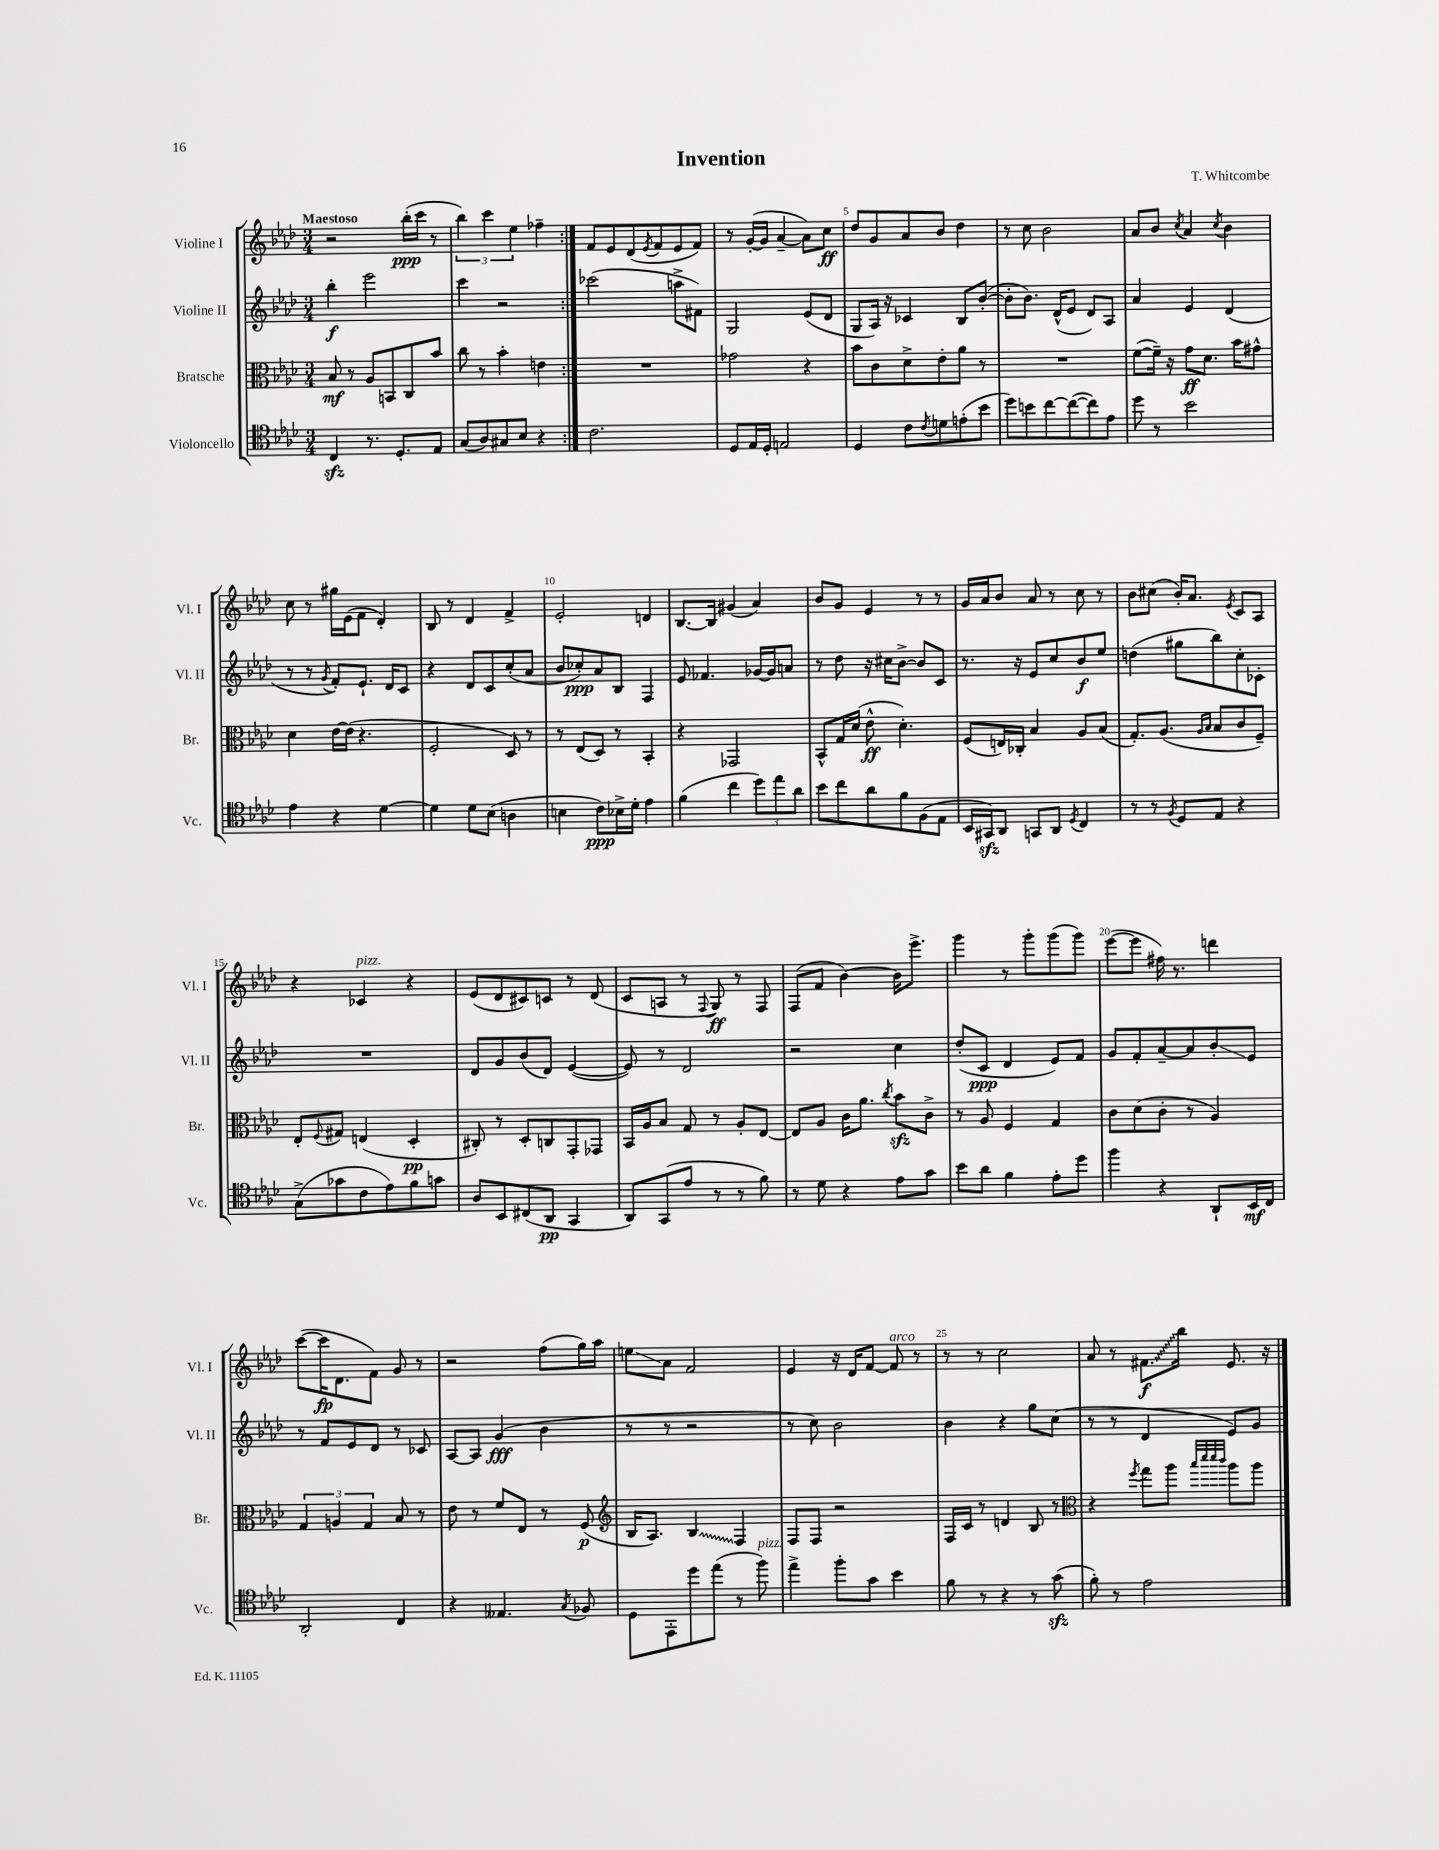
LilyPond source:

\header { title = "Invention" composer = "T. Whitcombe" }
<<
\new StaffGroup <<
\new Staff = "s0" \with { instrumentName = "Violine I" shortInstrumentName = "Vl. I" } {
    \clef treble \key aes \major \numericTimeSignature \time 3/4 \tempo "Maestoso"
    \repeat volta 2 { r2 bes''16-.\ppp( c'''16 r8 |
    \tuplet 3/2 { bes''4) c'''4 ees''4 } fes''4-- | }
    f'8 ees'8 des'8( \acciaccatura { ees'8 } f'8 ees'8 f'8) |
    r8 g'16~-.( g'16 aes'4~-- aes'8) c''8\ff |
    des''8 g'8 aes'8 bes'8 des''4 |
    r8 c''8 bes'2 |
    aes'8 bes'8 \acciaccatura { c''8 } aes'4 \acciaccatura { c''8 } bes'4 |
    c''8 r8 gis''16 ees'16( f'8 des'4-.) |
    bes8 r8 des'4 f'4-> |
    ees'2-. d'4 |
    bes8.~ bes16 gis'4( aes'4) |
    bes'8 g'8 ees'4 r8 r8 |
    g'16 aes'16 bes'8 aes'8 r8 c''8 r8 |
    bes'8 cis''8( bes'16-.) aes'8. \acciaccatura { ees'8 } c'8 aes8 |
    r4 ces'4^\markup { \italic "pizz." } r4 |
    ees'8( des'8 cis'8) c'8 r8 des'8( |
    c'8 a8 r8 \appoggiatura { f8 } g8\ff) r8 f8 |
    f8( f'8 bes'4~) bes'16 ees'''8.-> |
    g'''4 r8 g'''8-. g'''8( g'''8) |
    ees'''8~( ees'''8 fis''16) r8. d'''4 |
    c'''8~( c'''16\fp des'8. f'8) g'8 r8 |
    r2 f''8( g''16) aes''16 |
    e''8\glissando aes'8 f'2 |
    ees'4 r16 des'16 f'8~ f'8^\markup { \italic "arco" } r8 |
    r8 r8 c''2 |
    aes'8 r8 \once \override Glissando.style = #'zigzag fis'8.\glissando\f bes''16 ees'8. r16 \bar "|." |
}
\new Staff = "s1" \with { instrumentName = "Violine II" shortInstrumentName = "Vl. II" } {
    \clef treble \key aes \major \numericTimeSignature \time 3/4
    \repeat volta 2 { bes''4-.\f ees'''2 |
    c'''4 r2 | }
    ces'''2( a''8-> fis'8) |
    g2 ees'8( des'8 |
    g8 aes16) r16 ces'4 bes8 bes'8~-.( |
    bes'8-. bes'8.) des'16-^( ees'8 des'8) aes8 |
    aes'4 ees'4 des'4( |
    r8 r8 \acciaccatura { g'8 } f'8-.) ees'8.-! des'16 c'8 |
    r4 des'8 c'8 c''8-.( aes'8 |
    bes'8 ces''8-.\ppp) aes'8 bes8 f4 |
    ees'8 fes'4. ges'16~ ges'16 a'8 |
    r8 des''8 r16 cis''16 bes'8~-> bes'8 c'8 |
    r8. r16 ees'8 c''8 bes'8\f ees''8 |
    d''4( gis''8 bes''8) c''8-. ces'8-. |
    R2. |
    des'8 g'8 bes'8( des'8) ees'4~( |
    ees'8) r8 des'2 |
    r2 c''4 |
    des''8-.( c'8\ppp des'4 ees'8) f'8 |
    g'8 f'8-. aes'8~-- aes'8 bes'8-.\glissando ees'8 |
    r8 f'8 ees'8 des'8 r8 ces'8 |
    aes8~ aes8 g'4\fff( bes'4 |
    r8 r8 r2 |
    r8 c''8) bes'2 |
    bes'4 r4 g''8 c''8( |
    r8 r8 des'4 ees'8) g'8 \bar "|." |
}
\new Staff = "s2" \with { instrumentName = "Bratsche" shortInstrumentName = "Br." } {
    \clef alto \key aes \major \numericTimeSignature \time 3/4
    \repeat volta 2 { bes8\mf r8 aes8 b,8 c8 bes'8 |
    c''8 r8 bes'4-. e'4 | }
    R2. |
    ges'2 r4 |
    bes'8 c'8 des'8-> ees'8-. aes'8 r8 |
    R2. |
    f'8~( f'16--) r16 g'8\ff des'8. bes'16 gis'8-^ |
    des'4 ees'16~ ees'16( r4. |
    f2-. des8) r8 |
    r8 ees8( des8) r8 bes,4-. |
    r4 ges,2 |
    bes,8-^ g16 des'16( ees'8-^\ff des'4.-.) |
    f8( e16) ces16-. bes4 aes8 bes8( |
    g8.-.) aes8.( \grace { aes16 bes16 } bes8 c'8 f8--) |
    ees8-. \appoggiatura { f8 } gis8 e4( des4-.\pp |
    cis8-.) r8 des8-. c8 g,8-. ges,8 |
    bes,16 aes16 bes8 g8 r8 aes8-. ees8~ |
    ees8 aes8 c'16 aes'8. \acciaccatura { c''8 } bes'8\sfz c'8-> |
    r8 aes8 f4 g4 |
    c'8 des'8( c'8-. r8 aes4) |
    \tuplet 3/2 { g4 a4 g4 } bes8 r8 |
    ees'8 r8 f'8 ees8 r8 f8\p( |
    \clef treble bes16 aes8.) \once \override Glissando.style = #'zigzag bes4\glissando f4 |
    f8 f8 r2 |
    f16 c'16 r8 d'4 bes8 r8 |
    \clef alto r4 \acciaccatura { f''8 } g''8 aes''8 \grace { bes''32 des'''32 des'''32 c'''32 } aes''8 aes''8 \bar "|." |
}
\new Staff = "s3" \with { instrumentName = "Violoncello" shortInstrumentName = "Vc." } {
    \clef tenor \key aes \major \numericTimeSignature \time 3/4
    \repeat volta 2 { c4\sfz r8. des8.-. ees8 |
    g8( aes8) gis8 bes8 r4 | }
    c'2. |
    des8 ees16 des16-. e2 |
    des4 c'8 \acciaccatura { c'8 } d'8 e'8-.( bes'8 |
    des''8) b'8 c''8~ c''8~( c''8) ees'8 |
    des''8 r8 bes'2 |
    ees'4 r4 des'4~ |
    des'4 des'8 bes8( a4 |
    b4 c'8\ppp) bes16-> des'16-. ees'4 |
    f'4( c''4 \tuplet 3/2 { des''8) ees''8 aes'8 } |
    bes'8 c''8 aes'8 f'8 f8( ees8 |
    bes,16 gis,16\sfz) aes,8 g,8 aes,8 \acciaccatura { des8 } c4 |
    r8 r8 \acciaccatura { f8 } des8 ees8 r4 |
    g8->( ges'8 c'8 ees'8) f'8 g'8 |
    aes8 bes,8 cis8( aes,8\pp g,4 |
    aes,8) g,8( ees'8 r8 r8 f'8) |
    r8 des'8 r4 ees'8 g'8 |
    bes'8 aes'8 f'4 ees'8-. des''8 |
    f''4 r4 aes,8-! bes,16\mf c16 |
    aes,2-. c4 |
    r4 eeses4. \acciaccatura { g8 } fes8 |
    des8 ees,8-. des''8 ees''8( r8 f''8^\markup { \italic "pizz." }) |
    ees''4-> f''8-. g'8 bes'4 |
    f'8 r8 r4 r8 g'8\sfz( |
    f'8-.) r8 ees'2 \bar "|." |
}
>>
>>
\layout { \context { \Score \override BarNumber.break-visibility = ##(#f #t #t) barNumberVisibility = #(every-nth-bar-number-visible 5) } }
